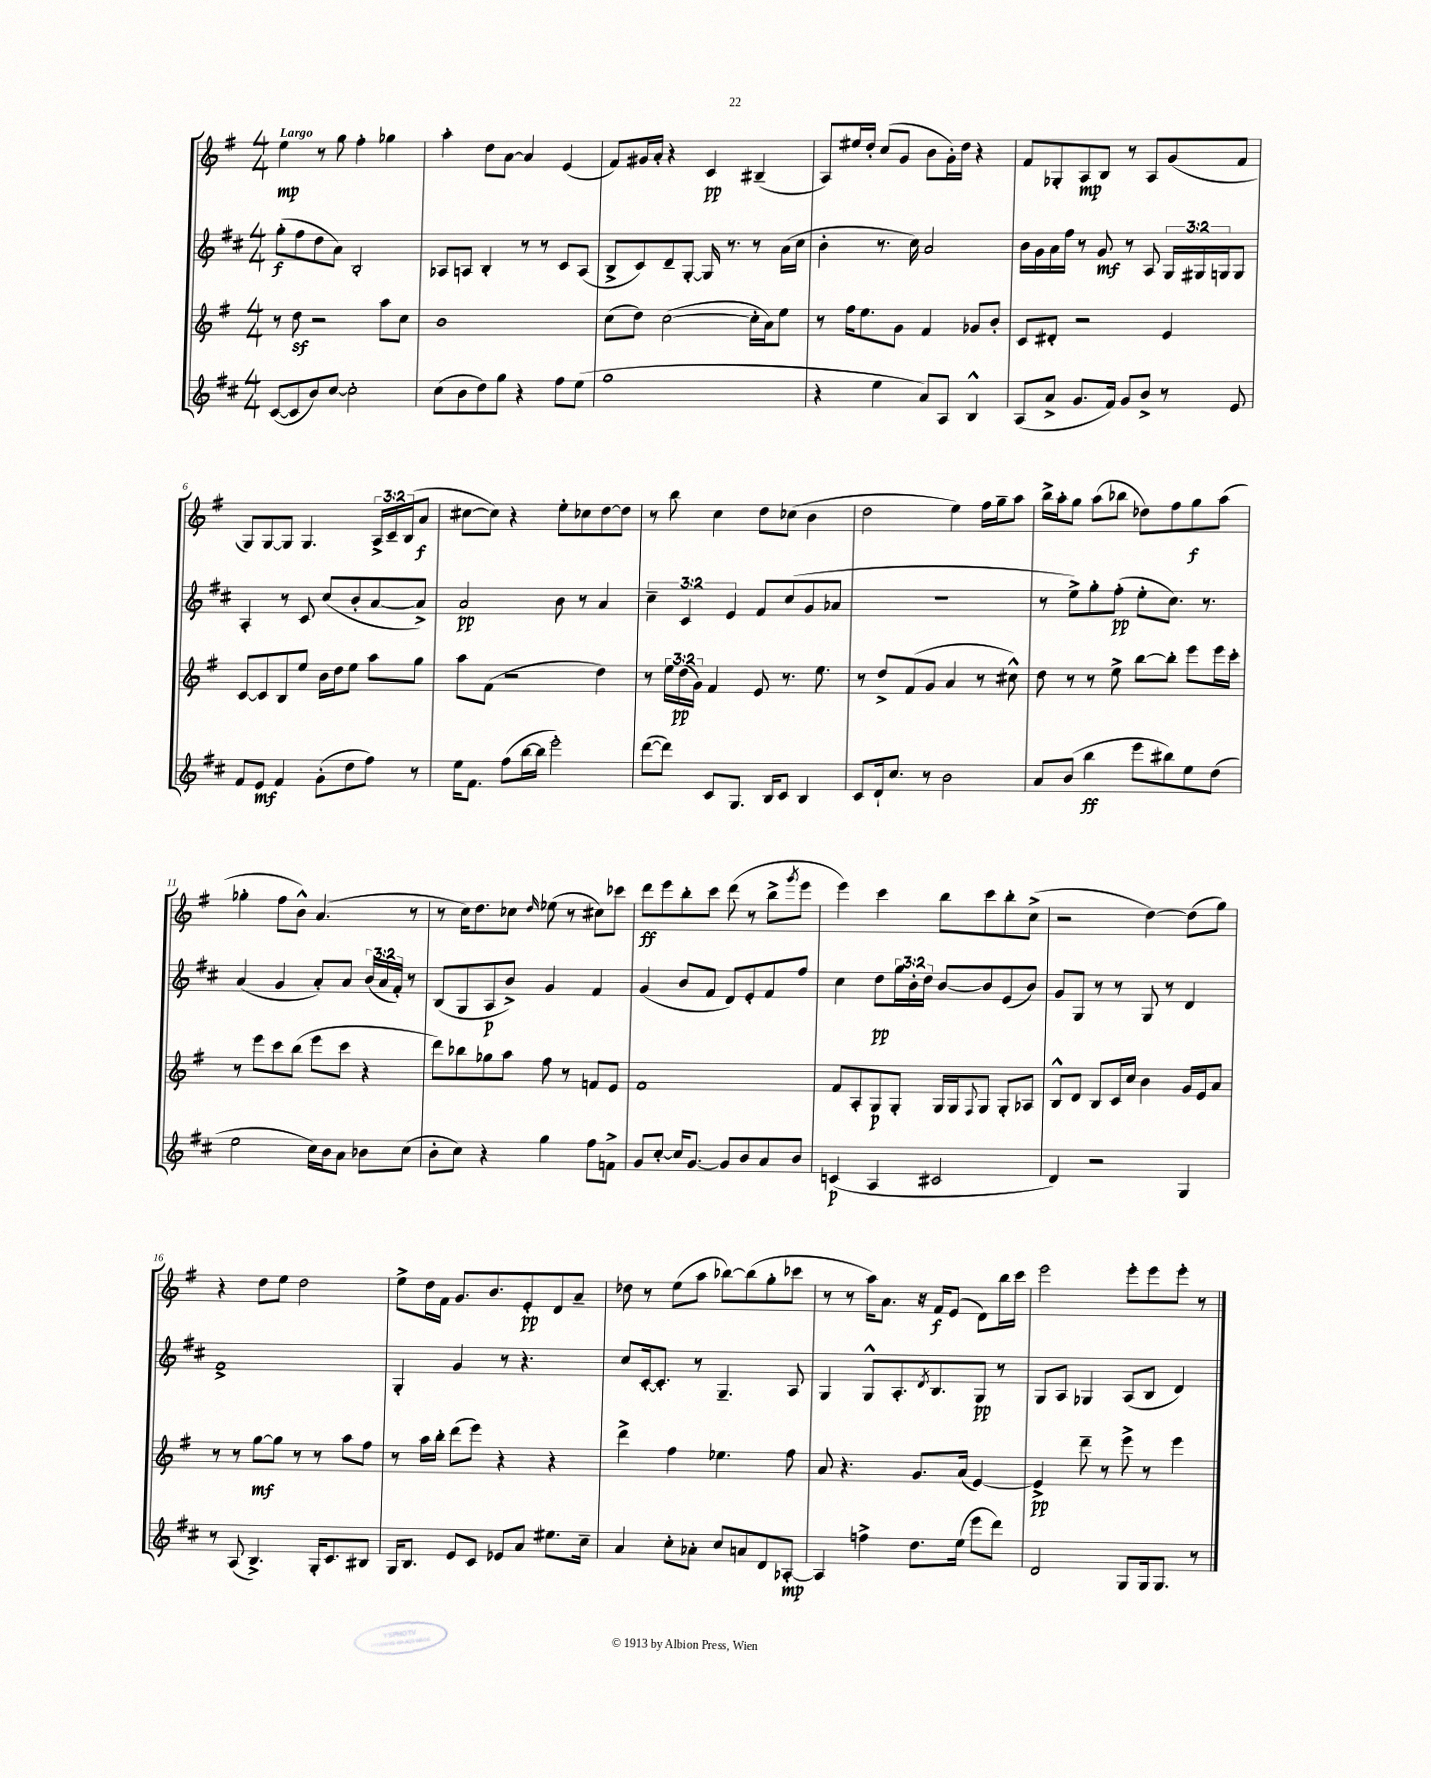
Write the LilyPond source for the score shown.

<<
\new StaffGroup <<
\new Staff = "s0" {
    \clef treble \key g \major \numericTimeSignature \time 4/4 \override Staff.TupletNumber.text = #tuplet-number::calc-fraction-text \tempo "Largo"
    e''4\mp r8 g''8 fis''4-. ges''4 |
    a''4-. d''8 a'8~ a'4 e'4( |
    fis'8) gis'16 a'16-. r4 c'4\pp bis4--( |
    a8) eis''16 d''16-. c''8( g'8 b'8 g'16-.) d''16 r4 |
    fis'8 ges8-. a8\mp b8 r8 a8 g'8( fis'8 |
    g8) g8~ g8 g4. \tuplet 3/2 { a16-> c'16-- b16( } a'8\f |
    cis''8~ cis''8) r4 e''8-. ces''8 d''8~ d''8 |
    r8 b''8 c''4 d''8 ces''8( b'4 |
    d''2 e''4) fis''16 g''16-- a''8 |
    b''16-> a''16-. g''8 a''8( bes''8 des''8) fis''8 g''8\f a''8( |
    ges''4-. fis''8 b'8-^) a'4.( r8 |
    r8 c''16) d''8. ces''8 \grace { d''16 } ees''8( r8 cis''8) ces'''8 |
    d'''8\ff e'''8 b''8-. c'''8 d'''8( r8 b''8-> \acciaccatura { g'''8 } e'''8 |
    e'''4) c'''4 b''8 c'''8 b''8-. c''8->( |
    r2 d''4~) d''8( g''8) |
    r4 d''8 e''8 d''2 |
    e''8-> d''16 fis'16 g'8. b'8. e'8-.\pp d'8 a'8-- |
    des''8 r8 e''8( a''8 bes''8~) bes''8( g''8-. ces'''8 |
    r8 r8 a''16) a'8. r16 fis'16\f e'8( d'8) b''16 c'''16 |
    e'''2 e'''8-. e'''8 e'''8-. r8 \bar "|." |
}
\new Staff = "s1" {
    \clef treble \key d \major \numericTimeSignature \time 4/4 \override Staff.TupletNumber.text = #tuplet-number::calc-fraction-text
    g''8-.\f( fis''8 d''8 a'8) b2-. |
    aes8 a8 b4-. r8 r8 cis'8 a8( |
    b8-> cis'8) d'8-- g8~-. g16 r8. r8 a'16( cis''16 |
    b'4-. r8. cis''16) a'2 |
    b'16 g'16 a'16 fis''16 r8 g'8\mf r8 a8 \tuplet 3/2 { g16 gis16 g16 } g8 |
    a4-. r8 cis'8 cis''8( b'8-. a'8~ a'8->) |
    a'2\pp b'8 r8 a'4 |
    \tuplet 3/2 { cis''4-- cis'4 e'4 } fis'8 cis''8( g'8 aes'8 |
    r1 |
    r8 e''8->) g''8-. fis''8-.\pp( e''8-. cis''8.) r8. |
    a'4( g'4 a'8-.) a'8 \tuplet 3/2 { b'16( a'16 fis'16-.) } r8 |
    b8( g8 a8\p b'8->) g'4 fis'4 |
    g'4( b'8 fis'8 d'8) e'8-. fis'8 fis''8 |
    cis''4 d''8\pp \tuplet 3/2 { g''16 b'16-. d''16 } b'8~ b'8 e'8( b'8) |
    g'8 g8 r8 r8 g8 r8 d'4 |
    fis'1-> |
    g4-. g'4 r8 r4. |
    cis''8 cis'16~-. cis'8.-. r8 g4.-- a8 |
    g4 g8-^ a8.-. \acciaccatura { d'8 } b8. g8\pp r8 |
    g8 a8 ges4 a8( b8 d'4) \bar "|." |
}
\new Staff = "s2" {
    \clef treble \key g \major \numericTimeSignature \time 4/4 \override Staff.TupletNumber.text = #tuplet-number::calc-fraction-text
    r8 d''8\sf r2 a''8 c''8 |
    b'1 |
    c''8( d''8) c''2~( c''16-. a'16) e''8 |
    r8 fis''16 e''8. g'8 fis'4 ges'8 b'8-. |
    c'8 dis'8-. r2 e'4 |
    c'8~ c'8 b8 e''8 b'16 d''16 e''8 a''8 g''8 |
    a''8 fis'8( r2 d''4) |
    r8 \tuplet 3/2 { e''16 d''16\pp( g'16) } fis'4 e'8 r8. e''8. |
    r8 d''8-> fis'8( g'8 a'4 r8 cis''8-^) |
    d''8 r8 r8 e''8-> b''8~ b''8-. e'''8 e'''16 c'''16-. |
    r8 e'''8 c'''8 b''8( e'''8 c'''8 r4 |
    d'''8) bes''8 ges''8 a''8 fis''8 r8 f'8 e'8 |
    fis'1 |
    fis'8 a8-. g8\p g8-. g16 g16 \appoggiatura { fis8 } g8 g8-. aes8 |
    b8-^ d'8 b8 c'16 c''16 b'4 g'16 e'16 a'8 |
    r8 r8 g''8~\mf g''8 r8 r8 a''8 fis''8 |
    r8 a''16 b''16-. d'''8( e'''8) r4 r4 |
    d'''4-> fis''4 ees''4. fis''8 |
    a'8 r4. g'8. a'16( e'4~) |
    e'4->\pp d'''8-- r8 e'''8-> r8 e'''4 \bar "|." |
}
\new Staff = "s3" {
    \clef treble \key d \major \numericTimeSignature \time 4/4
    cis'8~( cis'8 b'8) cis''8~ cis''2-. |
    cis''8( b'8 d''8) g''8 r4 fis''8 e''8( |
    g''1 |
    r4 e''4 a'8) a8 b4-^ |
    a8( a'8-> g'8. fis'16) g'8 b'8-> r8 e'8 |
    fis'8 e'8\mf fis'4 g'8-.( d''8 fis''8) r8 |
    e''16 fis'8. fis''8( b''16~ b''16 e'''2-.) |
    d'''8~( d'''8) cis'8 g8. b16 cis'8 b4 |
    cis'8 d'16-! cis''8. r8 b'2 |
    a'8 b'8( b''4\ff e'''8 bis''8) e''8 d''8( |
    e''2 cis''16) b'16 a'8 bes'8 cis''8( |
    b'8-. cis''8) r4 g''4 fis''8 f'8-> |
    g'8 cis''8~-. cis''16 g'8.~ g'8 b'8 a'8 b'8 |
    c'4\p( a4 cis'2 |
    d'4) r2 g4 |
    r8 a8( b4.->) g16-. cis'8. bis8 |
    g16 b8. e'8 cis'8 ees'8 a'8 eis''8. cis''16-- |
    a'4 cis''8-. aes'8-. cis''8 a'8 d'8 aes8~-.\mp |
    aes4 f''4-> d''8. e''16( e'''8 d'''8) |
    d'2 g8 g16 g8. r8 \bar "|." |
}
>>
>>
